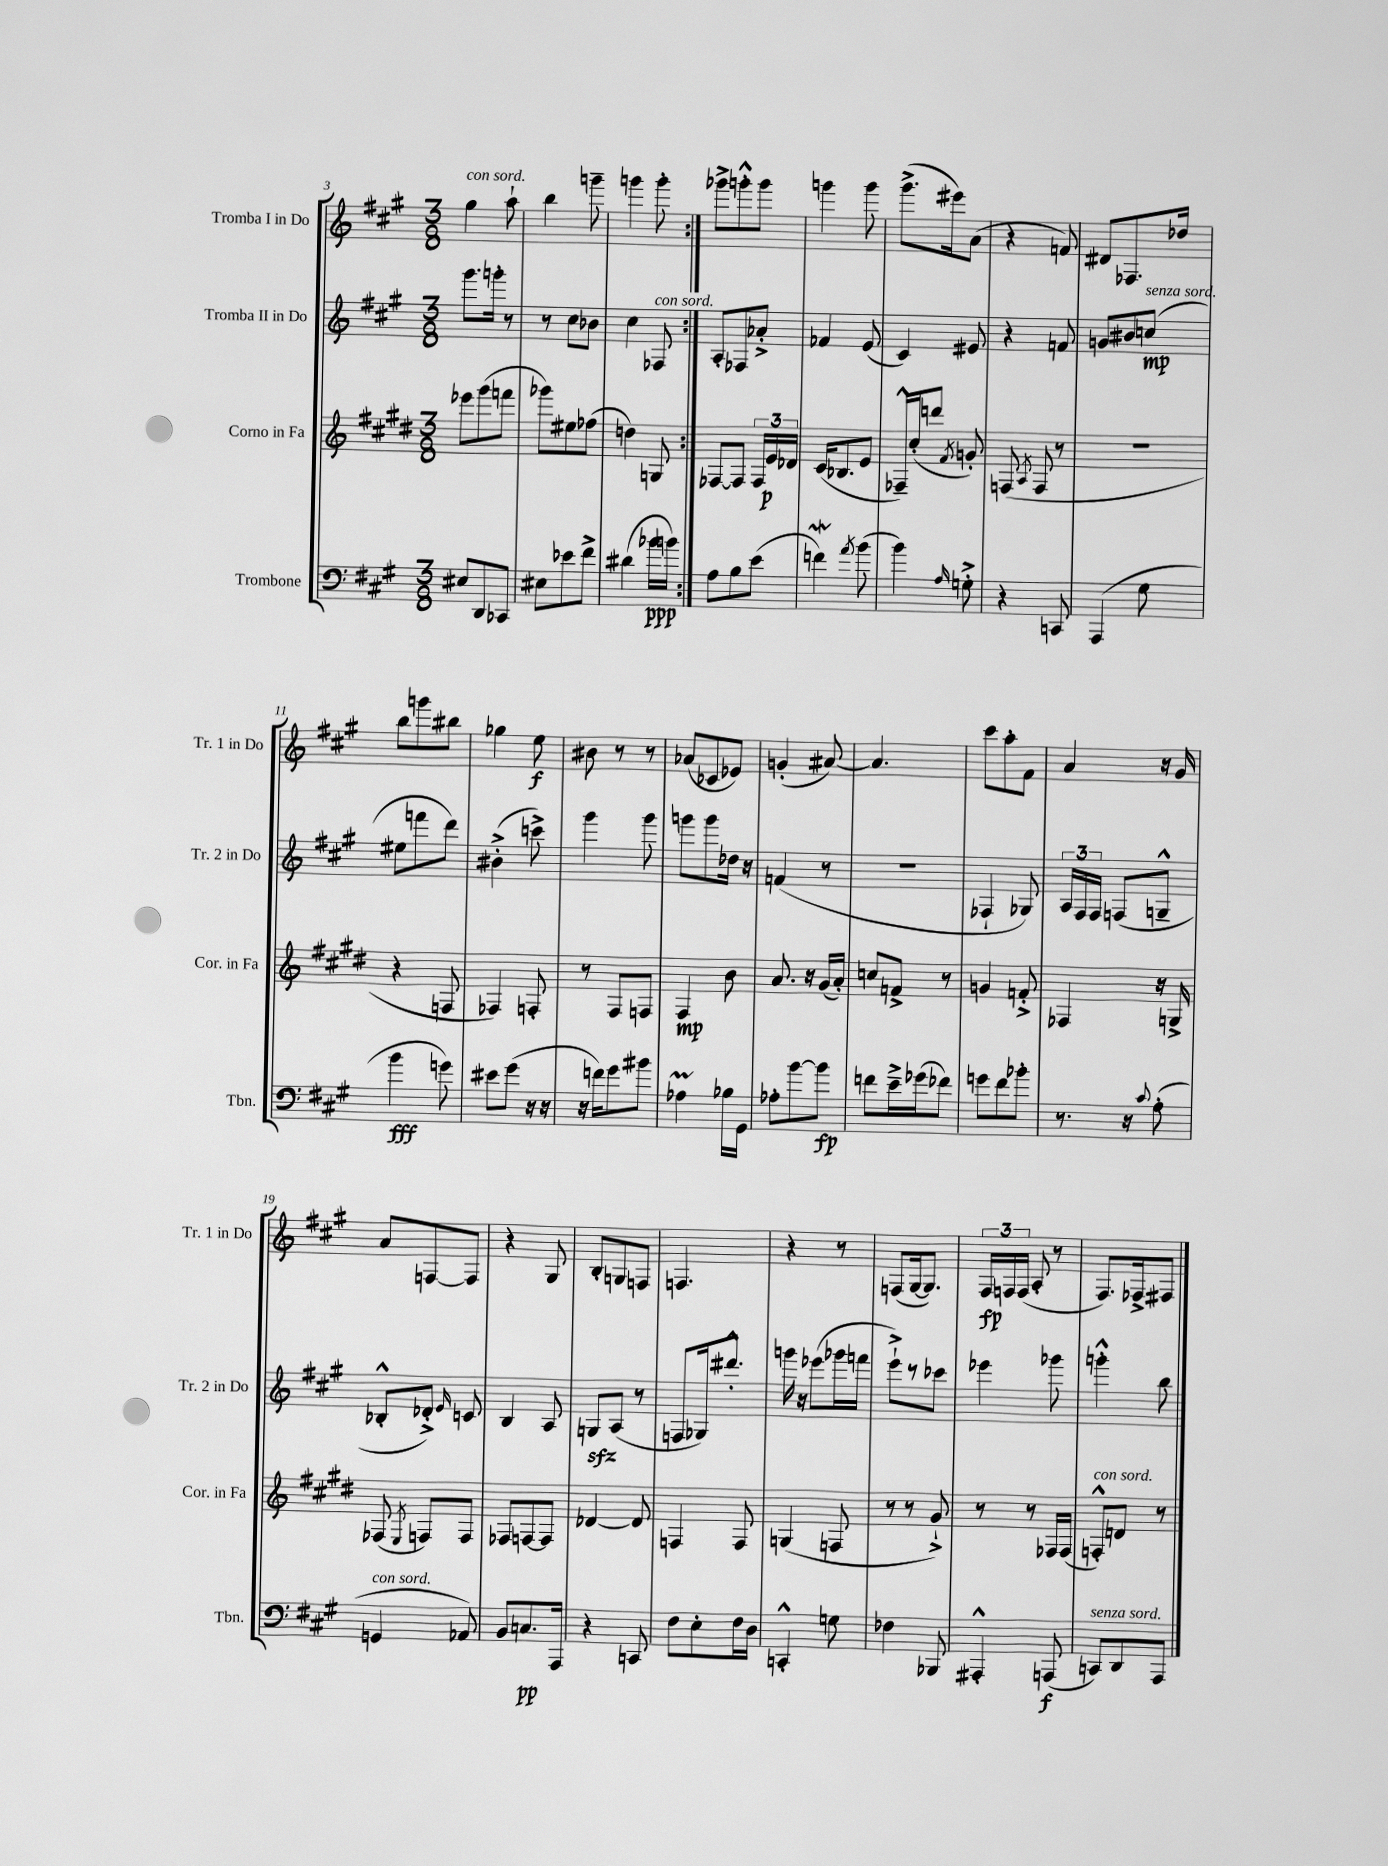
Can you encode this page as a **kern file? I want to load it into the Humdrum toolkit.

**kern	**kern	**kern	**kern
*staff4	*staff3	*staff2	*staff1
*clefF4	*clefG2	*clefG2	*clefG2
*k[f#c#g#]	*k[f#c#g#d#]	*k[f#c#g#]	*k[f#c#g#]
*M3/8	*M3/8	*M3/8	*M3/8
8E#	8eee-	8.ggg#	4gg#
8DD	(8ggg#	.	.
.	.	16ggg'	.
8CC-	8fff	8r	8aa`
=	=	=	=
8E#	8ggg-)	8r	4bb
8e-	8ee#	8cc#	.
8f#^	(8ff-	8b-	8ggg~
=	=	=	=
(4d#	4dd)	4cc#	4ggg
16b-	8G	8F-	8ggg'
16b)	.	.	.
=:|!	=:|!	=:|!	=:|!
8A	[8F-	8A'	8ggg-^
8B	8F-]	8F-	8ggg'^^
(8e	24F-	8a-'^	8ggg
.	24e	.	.
.	24d-	.	.
=	=	=	=
4f)	(16c#	4f-	4ggg
.	8.B-	.	.
8qa	.	.	.
(8b	8e	(8e	8ggg
=	=	=	=
4b)	16F-~^^)	4c#)	(8.ggg#^
.	(16cc#'	.	.
.	8ddd	.	.
.	.	.	16eee#)
16qqA	8qf#	.	.
8G'^	8g')	8e#	(8a
=	=	=	=
4r	(8F	4r	4r
.	8qA	.	.
.	8F	.	.
8CC	8r	8f	8f)
=	=	=	=
(4AAA	4.r	8g	8d#
.	.	8b#	8.F-
8G#	.	(8cc	.
.	.	.	16dd-
=	=	=	=
4b	4r	8ee#	8bb
.	.	8fff	8ggg
8g)	8F	8ddd)	8bb#
=	=	=	=
8e#	4F-)	(4b#'^	4gg-
(8g#	.	.	.
16r	8F'	8ccc^)	8ee
16r	.	.	.
=	=	=	=
16r	8r	4ggg#	8b#
16f)	.	.	.
8g#	8F#	.	8r
8b#	8F	8ggg#	8r
=	=	=	=
4A-	4F#	8ggg	(8a-
.	.	8ggg	8c-
16B-	8b	16dd-	8e-)
16GG#	.	16r	.
=	=	=	=
8A-'	8.a	(4f	(4g'
[8b	.	.	.
.	16r	.	.
8b]	(16g#	8r	[8a#)
.	16a')	.	.
=	=	=	=
8f	8cc	4.r	4.a#]
16e~^	8f^	.	.
(16g-	.	.	.
8f-)	8r	.	.
=	=	=	=
8g	4g	4F-`	8ccc#
8f#	.	.	8aa'
8b-'	8f'^	8G-)	8f#
=	=	=	=
8.r	4F-	24A	4a
.	.	24F#	.
.	.	24F#	.
.	.	(8F	.
16r	.	.	.
8qqc#	.	.	.
(8A'	16r	8G~^^	16r
.	16G^	.	16g#
=	=	=	=
4GG	(8F-	8B-'^^	8a
.	8qE	.	.
.	8F)	8d-'^)	[8F
.	.	16qqe	.
8AA-)	8F	8c	8F]
=	=	=	=
8BB	8F-	4B	4r
8.C	[8F	.	.
.	8F]	8A	8G#
16AAA	.	.	.
=	=	=	=
4r	[4d-	8G	8B'
.	.	(8A	8G
8CC	8d-]	8r	8F
=	=	=	=
8F#	4F	8F	4.F
8E'	.	16G-)	.
.	.	8.ddd#'^^	.
16F#	8F	.	.
16D	.	.	.
=	=	=	=
4CC'^^	(4G	16ggg	4r
.	.	16r	.
.	.	(8eee-	.
8G	8F	16ggg-	8r
.	.	16fff	.
=	=	=	=
4F-	8r	8eee`^)	(8F
.	8r	8r	[16G#
.	.	.	8.G#])
8BBB-	8g#`^)	8ccc-	.
=	=	=	=
4AAA#'^^	8r	4eee-	24F#
.	.	.	24F
.	.	.	(24F
.	8r	.	8A'
(8AAA	16F-	8ggg-	8r
.	(16F-	.	.
=	=	=	=
8CC)	8F'^^)	4ggg'^^	8.F#)
8DD	8d	.	.
.	.	.	16F-^
8AAA	8r	8bb	8F#
==	==	==	==
*-	*-	*-	*-
